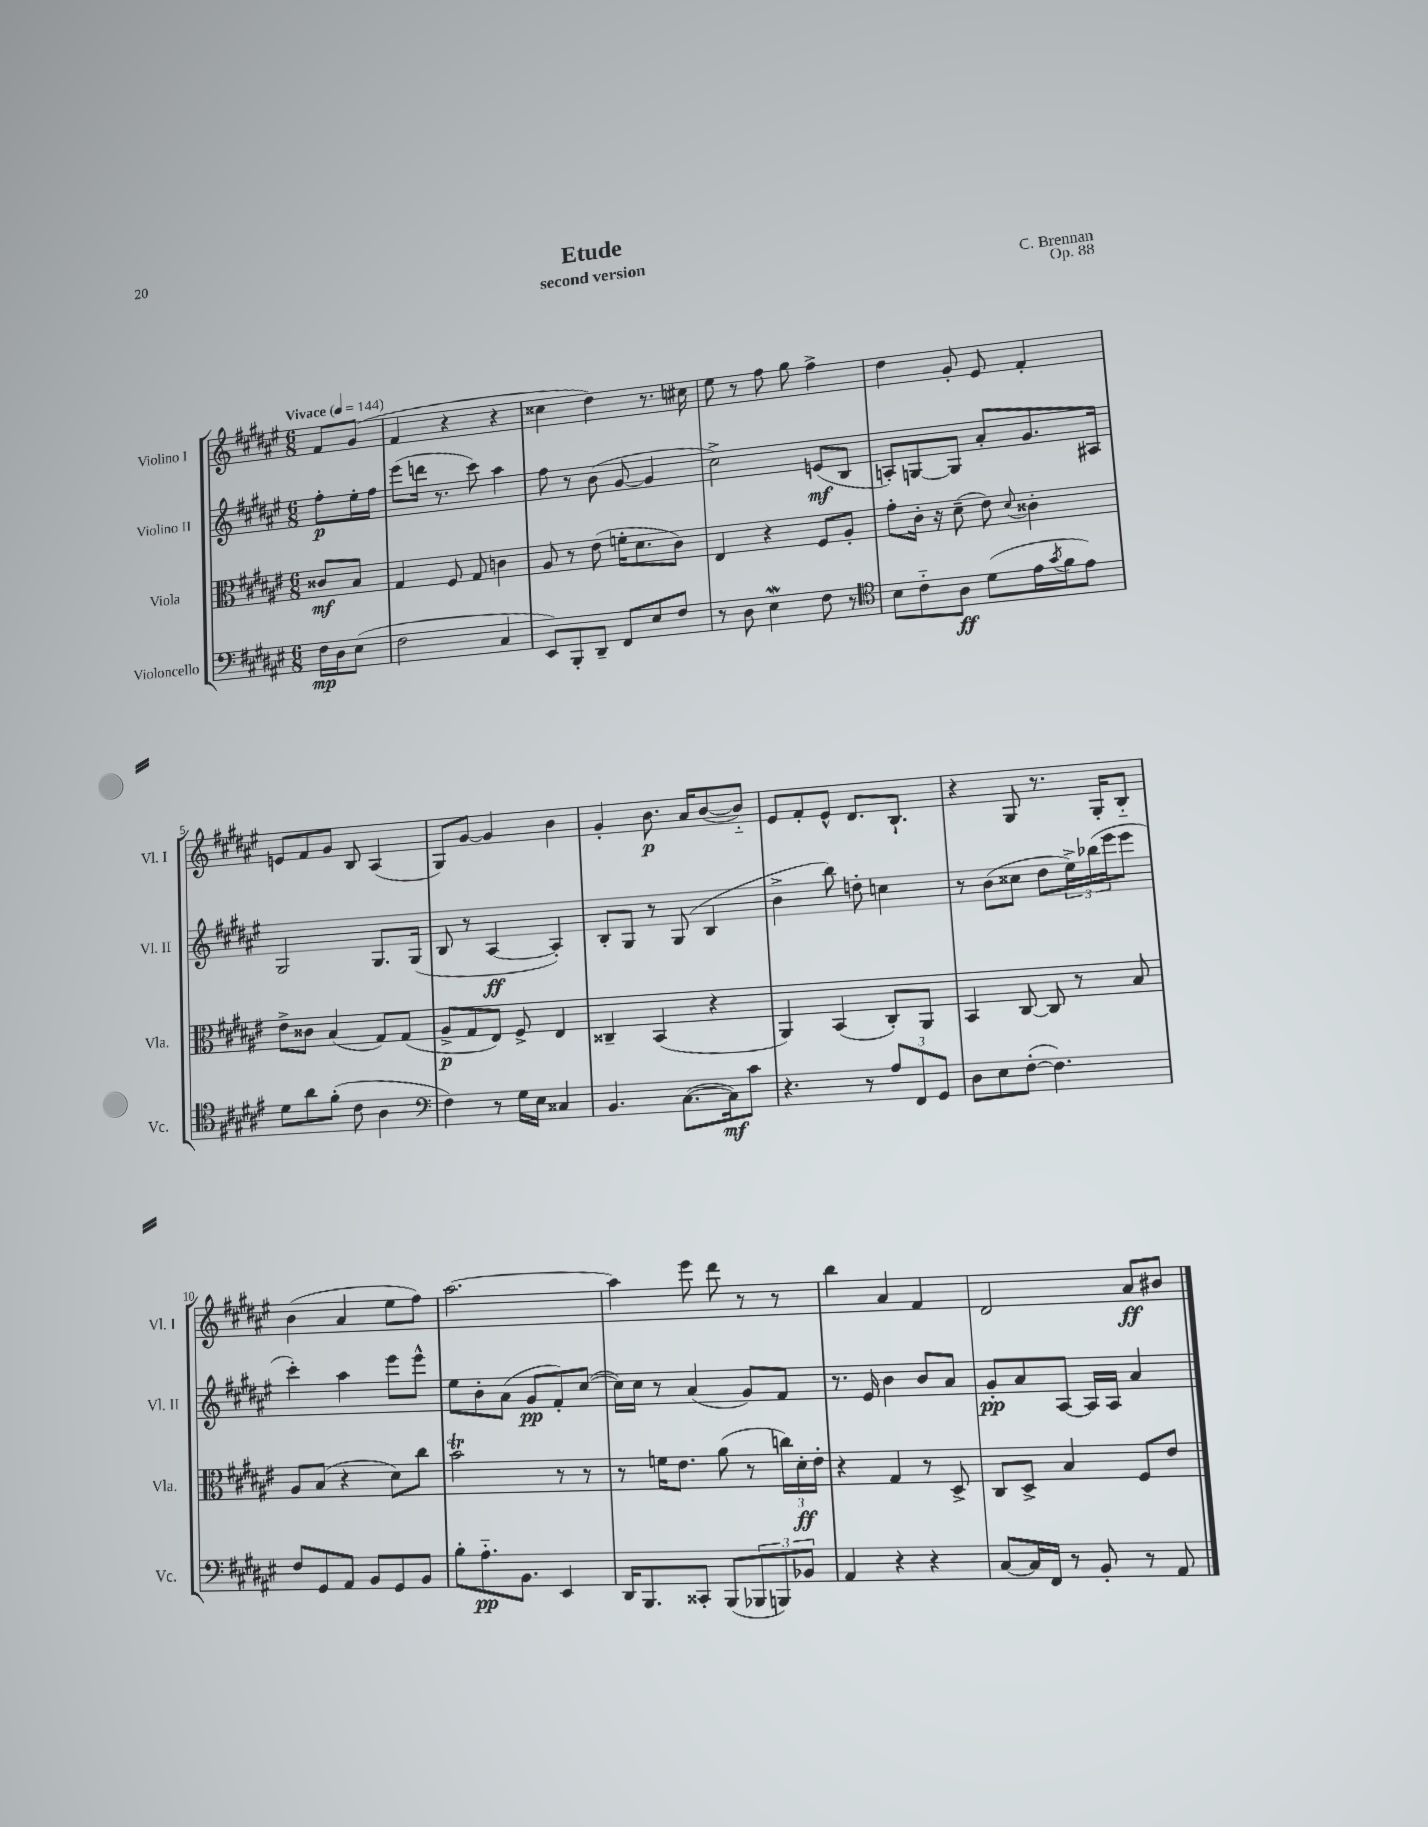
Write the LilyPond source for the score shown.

\header { title = "Etude" composer = "C. Brennan" subtitle = "second version" opus = "Op. 88" }
<<
\new StaffGroup <<
\new Staff = "s0" \with { instrumentName = "Violino I" shortInstrumentName = "Vl. I" } {
    \clef treble \key fis \major \numericTimeSignature \time 6/8 \partial 4 \tempo "Vivace" 4 = 144
    fis'8 gis'8( |
    fis'4 r4 r4 |
    cisis''4 dis''4) r8. cis''16 |
    eis''8 r8 fis''8 gis''8 fis''4-> |
    dis''4 gis'8-. eis'8 fis'4-. |
    e'8 fis'8 gis'8 b8 ais4( |
    gis8) gis'8~ gis'4 b'4 |
    gis'4-. b'8.\p ais'16 b'8~( b'8-_) |
    eis'8 fis'8-. eis'8-^ dis'8. b8.-! |
    r4 gis8 r8. gis16-. b8-_ |
    b'4( ais'4 eis''8 fis''8) |
    ais''2.~ |
    ais''4 eis'''8 dis'''8 r8 r8 |
    b''4 ais'4 fis'4 |
    dis'2 ais'8\ff bis'8 \bar "|." |
}
\new Staff = "s1" \with { instrumentName = "Violino II" shortInstrumentName = "Vl. II" } {
    \clef treble \key fis \major \numericTimeSignature \time 6/8 \partial 4
    fis''8-.\p eis''16-. fis''16 |
    eis'''8( d'''16 r8. cis'''8) ais''4 |
    fis''8 r8 b'8( gis'8~ gis'4 |
    cis''2->) e'8\mf( b8 |
    a8-.) g8~ g8 ais'8-. gis'8. ais16 |
    gis2 gis8. gis16( |
    b8 r8 ais4~\ff ais4-.) |
    b8-. gis8 r8 gis8( b4 |
    b'4-> b''8) d''8-. c''4 |
    r8 b'8( cisis''8 dis''8 \tuplet 3/2 { eis''16->) bes''16( eis'''16 } eis'''8 |
    cis'''4-.) ais''4 eis'''8 eis'''8-^ |
    eis''8 b'8-. ais'8( gis'8\pp fis'8-.) cis''8~( |
    cis''16) cis''16 r8 ais'4( gis'8) fis'8 |
    r8. eis'16 b'4 b'8 ais'8 |
    gis'8-.\pp ais'8 ais8~ ais16 ais16 ais'4 \bar "|." |
}
\new Staff = "s2" \with { instrumentName = "Viola" shortInstrumentName = "Vla." } {
    \clef alto \key fis \major \numericTimeSignature \time 6/8 \partial 4
    cisis'8\mf b8 |
    gis4 fis8 gis8 c'4 |
    ais8 r8 eis'8( f'16-. dis'8. cis'8) |
    eis4 r4 fis8 ais8-. |
    gis'8-. cis'16-. r16 dis'8--( eis'8) \appoggiatura { dis'8 } cisis'4-. |
    eis'8-> cisis'8 b4( gis8) gis8( |
    ais8->\p gis8 eis8) fis8-> eis4 |
    cisis4-- b,4( r4 |
    ais,4) b,4( cis8-.) ais,8 |
    b,4 cis8~ cis8 r8 b8 |
    ais8 b8( r4 dis'8) cis''8 |
    b'2\trill r8 r8 |
    r8 f'16 eis'8. ais'8( r8 \tuplet 3/2 { c''16) dis'16-.\ff eis'16-. } |
    r4 gis4 r8 dis8-> |
    cis8 dis8-> b4 fis8 eis'8 \bar "|." |
}
\new Staff = "s3" \with { instrumentName = "Violoncello" shortInstrumentName = "Vc." } {
    \clef bass \key fis \major \numericTimeSignature \time 6/8 \partial 4
    fis16\mp dis16 eis8( |
    fis2 cis4 |
    eis,8) b,,8-. dis,8-- fis,8 eis8 fis8 |
    r8 dis8 eis4\mordent fis8 r8 |
    \clef tenor b8 cis'8-_ ais8\ff dis'8( eis'16 \acciaccatura { gis'8 } fis'16 eis'8) |
    dis'8 ais'8 fis'8-.( cis'8 ais4 |
    \clef bass fis4) r8 gis16 eis16 cisis4 |
    b,4. cis8.~( cis16\mf) cis'8 |
    r4. r8 \tuplet 3/2 { ais8 fis,8 gis,8 } |
    dis8 eis8 fis8~-.( fis4.) |
    fis8 gis,8 ais,8 b,8 gis,8 b,8 |
    b8-. ais8.-_\pp b,8. eis,4 |
    dis,16 b,,8. cisis,8-. b,,8( \tuplet 3/2 { bes,,8 b,,8) bes,8 } |
    ais,4 r4 r4 |
    cis8~ cis16 fis,16 r8 b,8-. r8 ais,8 \bar "|." |
}
>>
>>
